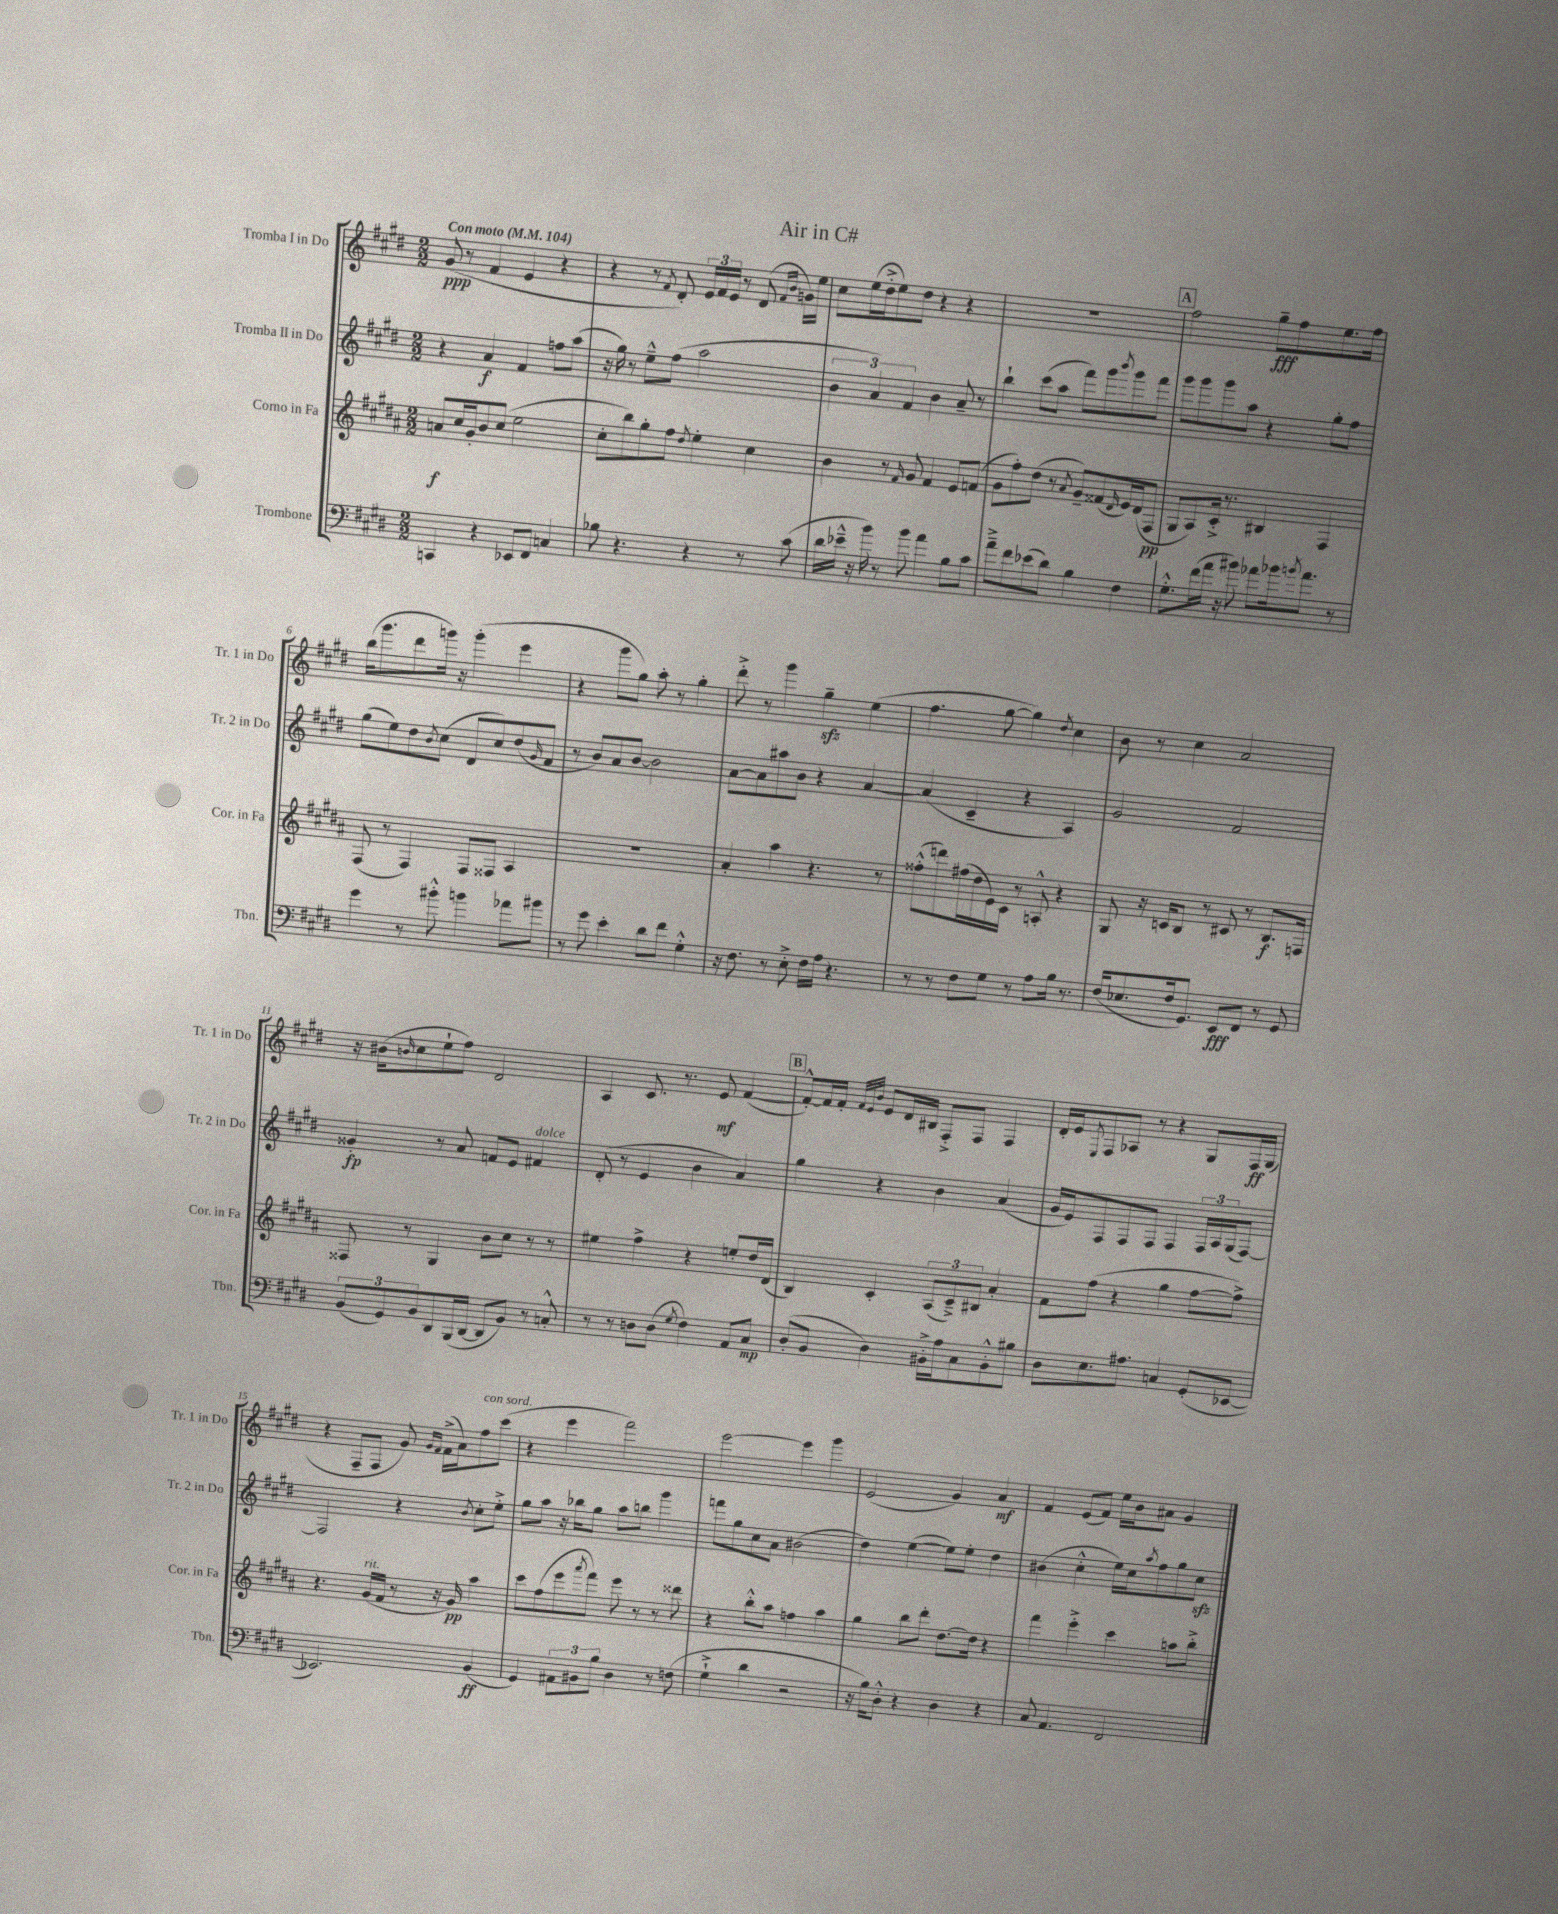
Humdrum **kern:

**kern	**kern	**kern	**kern
*staff4	*staff3	*staff2	*staff1
*clefF4	*clefG2	*clefG2	*clefG2
*k[f#c#g#d#]	*k[f#c#g#d#a#]	*k[f#c#g#d#]	*k[f#c#g#d#]
*M2/2	*M2/2	*M2/2	*M2/2
*MM104	*MM104	*MM104	*MM104
4CC/	8a/L	4r	(8g#/
.	16cc#/L	.	8r
.	16g#'/J	.	.
4r	8b/	4a/	4f#/
.	(8cc#/J	.	.
8EE-/L	2ee\	4f#/	4e/
8FF#/J	.	.	.
4C/	.	8ff\L	4r
.	.	(8aa\J	.
=	=	=	=
8B-\	8cc#'\L	16r	4r
.	.	16gg#\)	.
4.r	8bb\)	8r	.
.	8gg#'\	8ee~^^\L	8r
.	.	.	8qf#/
.	8ff#\J	(8ff#\J	8d#'/)
.	8qdd#/	.	.
4r	4ee'\	2aa\	24e/LL
.	.	.	24f#/
.	.	.	24e/JJ
.	.	.	8r
8r	4cc#\	.	(8d#/
.	.	.	16qqf#/LL
.	.	.	16qqb/JJ
(8c#\	.	.	16g\LL)
.	.	.	16ee\JJ
=	=	=	=
16d#\LL	4b\	6b\	8cc#\L
16e-~^^\JJ	.	.	.
16r	.	.	(16ee\L
.	.	6a/)	.
16b\)	.	.	16dd#'^\J
8r	8r	.	8ee\)
.	.	6f#/	.
.	16qqf#/	.	.
8b\	8g#/	.	8dd#\J
4a\	4f#/	4b\	4r
8B\L	8e/L	8a~/	4r
8c#\J	(8f/J	8r	.
=	=	=	=
8a~^\L	8g#\L	4bb`\	1r
8f#\	8ff#'\)	.	.
(8e-\	(8dd#\J	(8ccc#\L	.
8d#\J)	8r	8aa\J	.
.	8qa#/	.	.
4B\	8g#~/L)	8fff#\L)	.
.	(8f##/	8ggg#\	.
.	16qqd#/	8qbbb/	.
4F#\	16e/L)	8ggg#\	.
.	(16d#/J	.	.
.	8F#/J	8fff#\J	.
=	=	=	=
8.G#'^^\L	8G#/L	8ggg#\L	2ff#\
.	8A#/)	8ggg#\	.
(16f#\L	.	.	.
16a\JJ	16c#'^/Jk	8ggg#\	.
16r	8.r	.	.
8b#\)	.	8aa\J	.
8a-\L	4B#/	4r	8gg#~\L
16b-\k	.	.	8ff#\
8qb/	.	.	.
8.a-\J	.	.	.
.	4F#/	8gg#'\L	8.ee\
8r	.	8ff#\J	.
.	.	.	16ff#\Jk
=	=	=	=
4g#\	(8F#/	(8gg#\L	(16bb\LK
.	.	.	8.ggg#\
.	8r	8ee\)	.
8r	4F#/)	8dd#\	8ddd#\
.	.	8qb/	.
8b#'^^\	.	(8cc#\J	16ggg\Jk)
.	.	.	16r
4b\	8F#/L	8d#/L	(4ggg'\
.	8F##/J	8cc#/)	.
8a-\L	4A#/	(8dd#/	4eee\
.	.	16qqg#/	.
8b#\J	.	8f#/J	.
=	=	=	=
8r	1r	8r	4r
8g#\	.	8b/L)	.
4e'\	.	8a/	8ggg#\L
.	.	[8b/J	8gg#\J)
8d#\L	.	2b\]	8aa'\
8f#\J	.	.	8r
4G#'^^\	.	.	4gg#'\
=	=	=	=
16r	4a#'/	[8a\L	8ddd#'^\
8.F#\	.	.	.
.	.	8a\]	8r
8r	4aa#\	8aa#\	4ggg#\
8E'^\	.	8b\J	.
16F#\LL	4.r	4r	4gg#~\
16A\JJ	.	.	.
4.r	.	.	.
.	.	[4a/	(4ee\
.	8r	.	.
=	=	=	=
8r	(8ff##'^^\L	(4a/]	4.ff#\
8r	8ddd\)	.	.
8F#\L	(16ff#\L	4c#~/	.
.	16dd#\	.	.
8G#\J	16e\)	.	[8gg#\
.	16c#\JJ	.	.
8r	8r	4r	4gg#\])
8A\L	8A'^^/	.	.
.	.	.	8qdd#/
16B\Jk	4r	4A/)	4cc#\
8.r	.	.	.
=	=	=	=
(16F#/LK	8G#/	2g#/	8b\
8.E-/	.	.	.
.	16r	.	8r
.	16c/LK	.	.
16F#/k	8B/J	.	4cc#\
8.GG#/J)	.	.	.
.	8r	.	.
8EE/L	8c#/	2f#/	2a/
8FF#/J	8r	.	.
8r	8.B/L	.	.
8GG#/	.	.	.
.	16F/Jk	.	.
=	=	=	=
(12BB/L	8F##/	4g##'/	16r
.	.	.	(16b#\LK
12GG#/)	.	.	.
.	.	.	16qqb/
.	8r	.	8cc#\
12BB/	.	.	.
8DD#/	4G#/	8r	8ee`\
(16BBB/L	.	8a/	8ff#\J)
[16DD#/JJ	.	.	.
8DD#/]L	8b\L	8f/L	2d#/
8BB/J)	8cc#\J	8e/J	.
8r	8r	4f#/	.
8C'^^/	8r	.	.
=	=	=	=
8r	4ee#\	(8d#'/	4A/
8r	.	8r	.
8D\L	4ff#^\	4e/	8.c#/
(8D\J	.	.	.
.	.	.	8.r
8qG#/	.	.	.
4F#\)	4r	4b\	.
.	.	.	8e/
8AA/L	8ee'/L	4a/)	([4f#/
8C#/J	16dd#/L	.	.
.	(16d#/JJ	.	.
=	=	=	=
(8D#'/L	4B/)	4gg#\	8f#'^^/_L)
8BB/J	.	.	16f#/]L
.	.	.	16f#'/JJ
.	.	.	32qqf#/LLL
.	.	.	32qqe/
.	.	.	32qqb/JJJ
4D#\)	4c#'/	4r	8e/L
.	.	.	16d#/L
.	.	.	16B#/JJ
16BB#'^\LL	(12A#/L	4b\	8F#'^/L
16A\J	.	.	.
.	12c#~^/)	.	.
8C#\	.	.	8F#/J
.	12B#/J	.	.
8BB#'^^\	4a#'/	(4a/	4F#/
8B#\J	.	.	.
=	=	=	=
8D#\L	8f#\L	16g#/LL	16d#'/LL
.	.	16e/J)	16e/J
.	.	.	8qE/
8.E\	(8ff#\J	8F#/	8F#/
.	4r	8F#/	8A-/J
8.A#\J	.	.	.
.	.	8F#/J	8r
4C/	4gg#\	4F#/	4r
(8GG#'/L	[8ff#\L	24F#/LL	8G#/L
.	.	24A/	.
.	.	(24G#/J	.
[8EE-/J	8ff#^\]J)	[8F#/J)	16F#/L
.	.	.	(16G#/JJ
=	=	=	=
2.EE-/])	4.r	2F#/]	4r
.	.	.	8F#~/L
.	(16g#/LL	.	8F#/J
.	16f#/JJ	.	.
.	8r	4r	8g#/)
.	.	.	16qqg#/LL
.	.	.	16qqf#/JJ
.	16r	.	(16f#^\LL
.	16g#/)	.	16a\J)
.	.	8qb/	.
(4BB/	4aa#\	8cc#'\L	8ff#\
.	.	8ee'^\J	(8ccc#\J
=	=	=	=
4GG#/)	8ccc#\L	8gg#\L	4r
.	(8ff#\	8aa\J	.
12AA#\L	8eee\	16r	4eee\
.	.	16bb-\LK	.
12BB#\	.	.	.
.	8qaaa#/	.	.
.	8fff#\J)	8gg#\J	.
12B\J	.	.	.
4D#\	8eee\	8aa\L	2fff#\)
.	8r	8bb\J	.
8r	8r	4ggg#\	.
(8F\	8ddd##\	.	.
=	=	=	=
4G#`^\	4r	8fff\L	[2eee\
.	.	8gg#\	.
4d#\	8bb'^^\L	8cc#\	.
.	8aa#\J	8a\J	.
2r	4ff\	(2b#\	4eee\]
.	4aa#\	.	4ggg#\
=	=	=	=
16r	4gg#\	4dd#\)	(2e/
16B\LK)	.	.	.
8D#'^^\J	.	.	.
4r	8bb\L	([4ee\	.
.	8ddd#'\J	.	.
4D#\	[8.dd#\L	8ee\]L)	4g#/)
.	.	8ee'\J	.
.	16dd#\]Jk	.	.
4r	4r	4dd#\	4a/
=	=	=	=
8C#/	4fff#\	(4b#\	4f#/
4.AA/	.	.	.
.	4eee'^\	4cc#'^^\	(8e/L
.	.	.	8f#/J)
2FF#/	4ccc#\	16ee\LL)	16ee\LL
.	.	16cc#\J	16b\J
.	.	8qaa/	.
.	.	8ff#\	8a#\J
.	8aa\L	8gg#\	4g#/
.	8bb'^\J	8cc#\J	.
==	==	==	==
*-	*-	*-	*-
